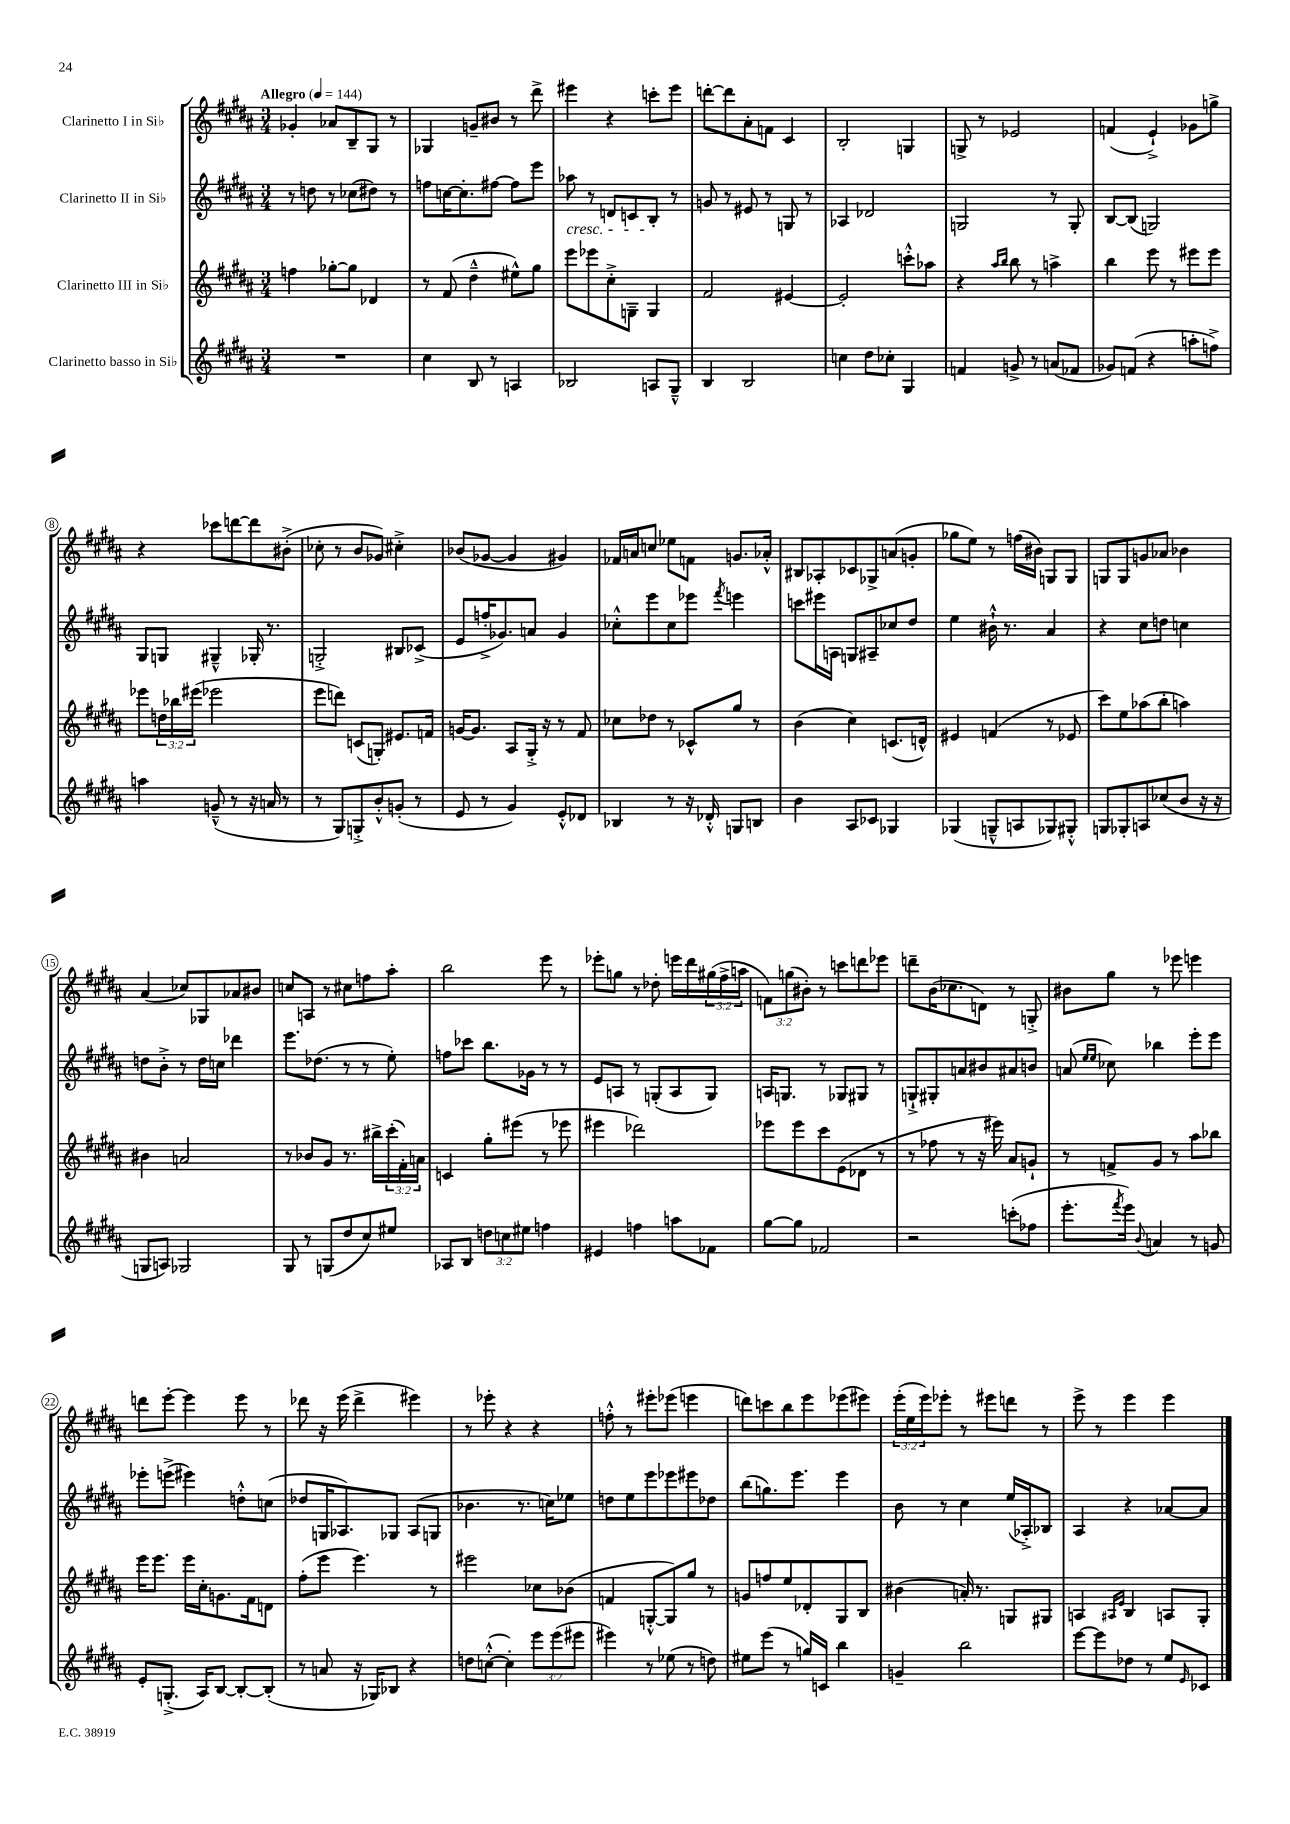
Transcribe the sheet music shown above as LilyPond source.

<<
\new StaffGroup <<
\new Staff = "s0" \with { instrumentName = "Clarinetto I in Sib" } {
    \clef treble \key b \major \numericTimeSignature \time 3/4 \override Staff.TupletNumber.text = #tuplet-number::calc-fraction-text \tempo "Allegro" 4 = 144
    ges'4-. aes'8 b8-- gis8 r8 |
    ges4 g'8-- bis'8 r8 dis'''8-> |
    eis'''4 r4 c'''8-. eis'''8 |
    d'''8~-. d'''8 ais'8-. f'8 cis'4 |
    b2-. g4 |
    g8-> r8 ees'2 |
    f'4( e'4-!->) ges'8 g''8-> |
    r4 ces'''8 d'''8~ d'''8 bis'8-.->( |
    ces''8-. r8 b'8 ges'8) cis''4-.-> |
    bes'8( ges'8~ ges'4 gis'4) |
    fes'16 a'16 c''8 ees''8 f'8 g'8. aes'16-.-^ |
    bis8 aes8-. ces'8 ges8-> a'8( g'8-. |
    ges''8 e''8) r8 f''16( bis'16) g8 g8 |
    g8 g8 g'8 aes'8 bes'4 |
    ais'4( ces''8) ges8 aes'8 bis'8 |
    c''8 a8 r8 cis''8 f''8 ais''8-. |
    b''2 e'''8 r8 |
    ees'''8-. g''8 r8 des''8-. e'''16 dis'''16 \tuplet 3/2 { gis''16( fis''16-> a''16 } |
    \tuplet 3/2 { f'8) g''8( bis'8-.) } r8 c'''8 d'''8 ees'''8 |
    d'''8-- b'16( ces''8. d'8) r8 g8-.-> |
    bis'8 gis''8 r8 ees'''8 e'''4 |
    d'''8 e'''8~-. e'''4 e'''8 r8 |
    des'''8 r16 e'''16( des'''4-> eis'''4) |
    r8 ees'''8-. r4 r4 |
    f''8-.-^ r8 eis'''8-. ees'''8( e'''4 |
    d'''8) c'''8 b''8 e'''8 ees'''8( eis'''8) |
    \tuplet 3/2 { e'''16-.( e''16 e'''16) } ees'''8-. r8 eis'''8 d'''8 r8 |
    e'''8-> r8 e'''4 e'''4 \bar "|." |
}
\new Staff = "s1" \with { instrumentName = "Clarinetto II in Sib" } {
    \clef treble \key b \major \numericTimeSignature \time 3/4
    r8 d''8 r8 ces''8( dis''8) r8 |
    f''8 c''16~ c''8.-. fis''8~ fis''8 e'''8 |
    aes''8\cresc r8 d'8 c'8 b8-.\! r8 |
    g'8 r8 eis'8 r8 g8 r8 |
    aes4 des'2 |
    g2 r8 g8-. |
    b8~ b8( g2) |
    gis8 g8 gis4---^ ges16-. r8. |
    g2-.-> bis8 ces'8->( |
    e'8 f''16-.-> ges'8.) a'8 ges'4 |
    ces''8-.-^ e'''8 ces''8 ees'''8 \acciaccatura { fis'''8 } e'''4 |
    c'''8 eis'''16 a16 g8 ais8-- ces''8 dis''8 |
    e''4 bis'16-!-^ r8. ais'4 |
    r4 cis''8 d''8 c''4 |
    d''8 b'8-.-> r8 d''16 c''16 des'''4 |
    e'''8. des''8.( r8 r8 e''8-.) |
    f''8 ces'''8 b''8. ges'16 r8 r8 |
    e'8 a8 r8 g8-.( a8 g8) |
    a16 g8. r8 ges8 gis8 r8 |
    g8-!-> gis8-. a'8 bis'8 ais'8 b'8 |
    a'8( \grace { e''16 e''16 } ces''8) bes''4 e'''8-. e'''8 |
    ees'''8-. e'''8->( eis'''4) d''8-.-^ c''8( |
    des''8 g16 aes8.) ges8 aes8( g8 |
    bes'4. r8. c''16) ees''8 |
    d''8 e''8 e'''8 ees'''8 eis'''8 des''8 |
    b''8( g''8.) e'''8. e'''4 |
    b'8 r8 cis''4 e''16( aes16-.->) bes8 |
    ais4 r4 aes'8~ aes'8 \bar "|." |
}
\new Staff = "s2" \with { instrumentName = "Clarinetto III in Sib" } {
    \clef treble \key b \major \numericTimeSignature \time 3/4 \override Staff.TupletNumber.text = #tuplet-number::calc-fraction-text
    f''4 ges''8~-. ges''8 des'4 |
    r8 fis'8( dis''4---^ eis''8-^) gis''8 |
    e'''8 ees'''8 cis''8-.-> g8-- g4 |
    fis'2 eis'4~ |
    eis'2-. c'''8-.-^ aes''8 |
    r4 \grace { ais''16 b''16 } b''8 r8 a''4-> |
    b''4 e'''8 r8 eis'''8 eis'''8 |
    ees'''8 \tuplet 3/2 { d''16 bes''16 eis'''16( } ees'''2 |
    e'''8 d'''8) c'8( g8-.) eis'8. f'16 |
    g'16~ g'8. ais8 gis16-.-> r16 r8 fis'8 |
    ces''8 des''8 r8 ces'8-^ gis''8 r8 |
    b'4( cis''4) c'8.( d'16-^) |
    eis'4 f'4( r8 ees'8 |
    cis'''8) e''8 aes''8( b''8-. a''4) |
    bis'4 a'2 |
    r8 bes'8 gis'8 r8. bis''16-> \tuplet 3/2 { cis'''16-.( fis'16-.) a'16 } |
    c'4 gis''8-. eis'''8( r8 ees'''8 |
    eis'''4 des'''2) |
    ees'''8 ees'''8 cis'''8 e'8( des'8 r8 |
    r8 fes''8 r8 r16 eis'''16) ais'8 g'8-! |
    r8 f'8-> gis'8 r8 ais''8 bes''8 |
    e'''16 e'''8. e'''16 cis''16-. g'8. fis'16 d'8 |
    fis''8-.( e'''8 e'''4.) r8 |
    eis'''2 ces''8 bes'8( |
    f'4 g8~-.-^ g8) gis''8 r8 |
    g'8 f''8 e''8 des'8-. gis8 b8 |
    bis'4( a'16-.) r8. g8 gis8 |
    a4 \grace { ais16 e'16 } b4 a8 gis8-. \bar "|." |
}
\new Staff = "s3" \with { instrumentName = "Clarinetto basso in Sib" } {
    \clef treble \key b \major \numericTimeSignature \time 3/4 \override Staff.TupletNumber.text = #tuplet-number::calc-fraction-text
    R2. |
    cis''4 b8 r8 a4 |
    bes2 a8 gis8---^ |
    b4 b2 |
    c''4 dis''8 ces''8-. gis4 |
    f'4 g'8-> r8 a'8( fes'8 |
    ges'8) f'8( r4 a''8-. f''8->) |
    a''4 g'8---^( r8 r16 a'16 r8 |
    r8 gis8) g8-.-> b'8-.-^ g'8-.( r8 |
    e'8 r8 gis'4) e'8-.-^ des'8 |
    bes4 r8 r16 des'16-.-^ g8 b8 |
    b'4 ais8 ces'8 ges4 |
    ges4( g8---^ a8 ges8) gis8-.-^ |
    g8 ges8-. a8 ces''8( b'8 r16 r16 |
    g8 a8) ges2 |
    gis8 r8 g8( dis''8 cis''8) eis''8 |
    aes8 b8 \tuplet 3/2 { d''8 c''8 eis''8 } f''4 |
    eis'4 f''4 a''8 fes'8 |
    gis''8~ gis''8 fes'2 |
    r2 c'''8-.( fes''8 |
    e'''8.-. \acciaccatura { fis'''8 } e'''16) \appoggiatura { b'8 } a'4 r8 g'8 |
    e'8-. g8.-.->( ais16) b8~ b8~-. b8-.( |
    r8 a'8 r16 ges16) bes8 r4 |
    d''8 c''8~-.-^( c''4-.) \tuplet 3/2 { e'''8 e'''8( eis'''8 } |
    eis'''4) r8 ees''8( r8 d''8) |
    eis''8 e'''8( r8 g''16) c'16 b''4 |
    g'4-- b''2 |
    e'''8~ e'''8 des''8 r8 e''8 \grace { e'16 } ces'8 \bar "|." |
}
>>
>>
\layout { \context { \Score \override BarNumber.stencil = #(make-stencil-circler 0.1 0.3 ly:text-interface::print) } }
